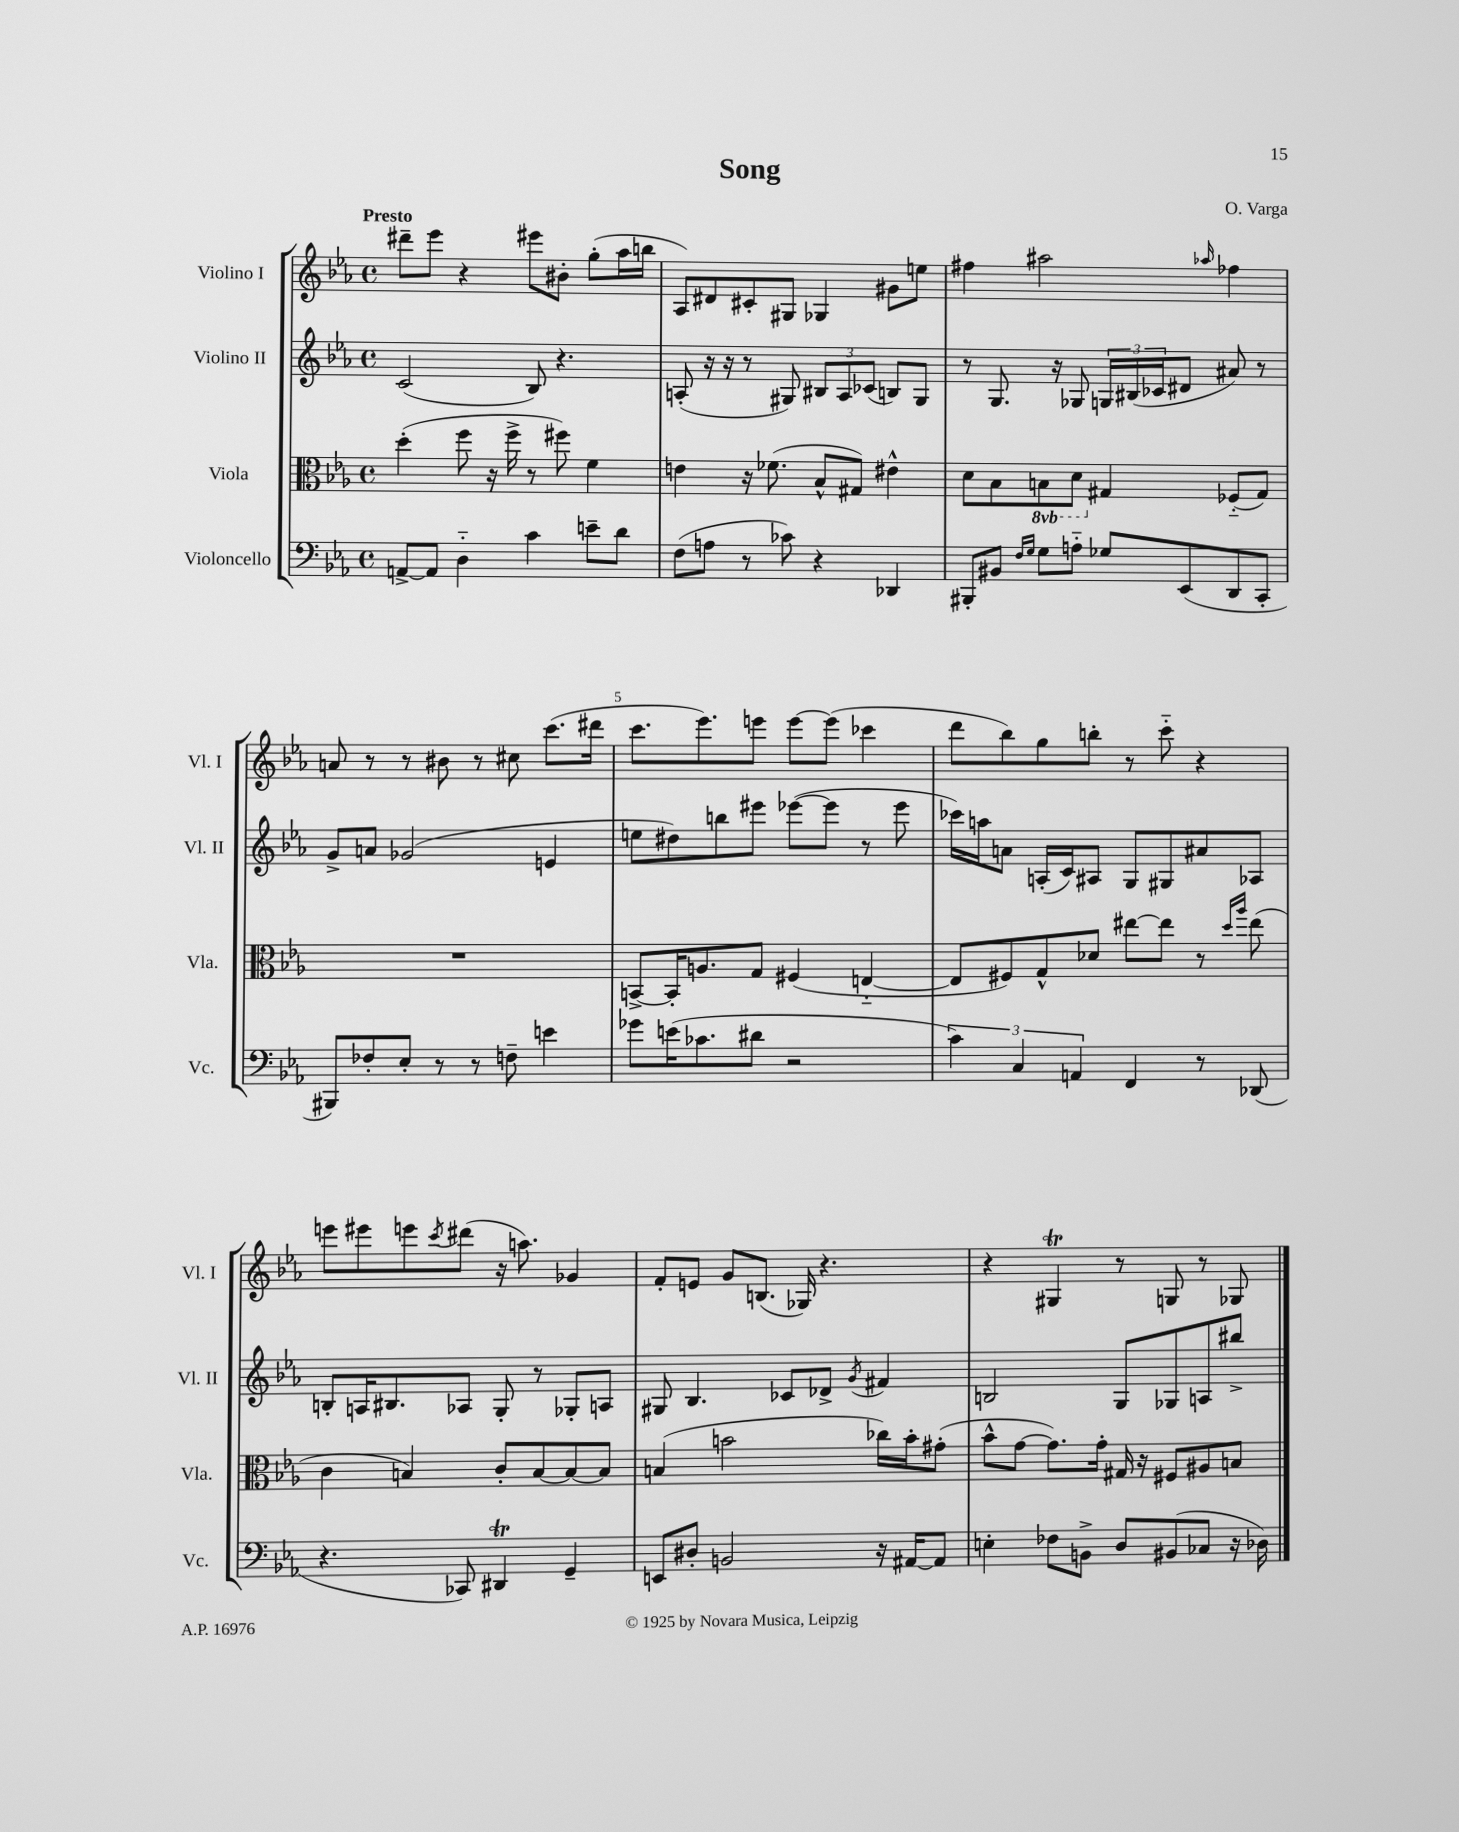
\header { title = "Song" composer = "O. Varga" }
<<
\new StaffGroup <<
\new Staff = "s0" \with { instrumentName = "Violino I" shortInstrumentName = "Vl. I" } {
    \clef treble \key ees \major \defaultTimeSignature \time 4/4 \tempo "Presto"
    dis'''8-- ees'''8 r4 eis'''8 bis'8-. g''8-.( aes''16 b''16 |
    aes8) dis'8 cis'8-. gis8 ges4 gis'8 e''8 |
    fis''4 ais''2 \grace { aes''16 } fes''4 |
    a'8 r8 r8 bis'8 r8 cis''8 c'''8.( dis'''16 |
    c'''8. ees'''8.) e'''8 e'''8~ e'''8( ces'''4 |
    d'''8 bes''8) g''8 b''8-. r8 c'''8-_ r4 |
    e'''8 eis'''8 e'''8 \acciaccatura { c'''8 } dis'''8( r16 a''8.) ges'4 |
    f'8-. e'8 g'8 b8.( ges16) r4. |
    r4 gis4\trill r8 g8 r8 ges8 \bar "|." |
}
\new Staff = "s1" \with { instrumentName = "Violino II" shortInstrumentName = "Vl. II" } {
    \clef treble \key ees \major \defaultTimeSignature \time 4/4
    c'2( bes8) r4. |
    a8-.( r16 r16 r8 gis8) \tuplet 3/2 { bis8 a8 ces'8( } b8) gis8 |
    r8 g8. r16 ges8 \tuplet 3/2 { g16 bis16( ces'16 } dis'8 ais'8) r8 |
    g'8-> a'8 ges'2( e'4 |
    e''8 dis''8) b''8 eis'''8 ees'''8~( ees'''8 r8 ees'''8 |
    ces'''16) a''16 a'8 a16-.( c'16) ais8 g8 gis8 ais'8 aes8 |
    b8-. a16 bis8. aes8 g8-. r8 ges8-. a8 |
    gis8 bes4. ces'8 des'8-> \acciaccatura { g'8 } fis'4 |
    b2 g8 ges8 a8 bis''8-> \bar "|." |
}
\new Staff = "s2" \with { instrumentName = "Viola" shortInstrumentName = "Vla." } {
    \clef alto \key ees \major \defaultTimeSignature \time 4/4 \set Staff.ottavationMarkups = #ottavation-simple-ordinals
    d''4-.( f''8 r16 f''16-> r8 fis''8) f'4 |
    e'4 r16 fes'8.( bes8-^ gis8) eis'4-^ |
    d'8 bes8 \ottava #-1 b,8 d8 \ottava #0 gis4 fes8-_( gis8) |
    R1 |
    b,8~-> b,16-. a8. g8 fis4( e4~-_ |
    e8 fis8) g8-^ des'8 eis''8~ eis''8 r8 \grace { d''16 aes''16 } eis''8( |
    c'4 b4) c'8-. b8~ b8~ b8 |
    b4( b'2 ces''16) b'16-. gis'8-.( |
    bes'8-^ g'8~ g'8.) g'16-. gis16 r16 fis8 ais8 b8 \bar "|." |
}
\new Staff = "s3" \with { instrumentName = "Violoncello" shortInstrumentName = "Vc." } {
    \clef bass \key ees \major \defaultTimeSignature \time 4/4
    a,8~-> a,8 d4-_ c'4 e'8-- d'8 |
    f8( a8 r8 ces'8) r4 des,4 |
    bis,,8-. bis,8 \grace { f16 g16 } g8 a8-_ ges8 ees,8( d,8 c,8-. |
    bis,,8) fes8-. ees8-. r8 r8 f8-- e'4 |
    ges'8 e'16( ces'8. dis'8 r2 |
    \tuplet 3/2 { c'4) c4 a,4 } f,4 r8 des,8( |
    r4. ces,8) dis,4\trill g,4-- |
    e,8 dis8-. b,2 r16 ais,16~ ais,8 |
    e4-. fes8 b,8-> d8 bis,8( ces8 r16 des16) \bar "|." |
}
>>
>>
\layout { \context { \Score \override BarNumber.break-visibility = ##(#f #t #t) barNumberVisibility = #(every-nth-bar-number-visible 5) } }
